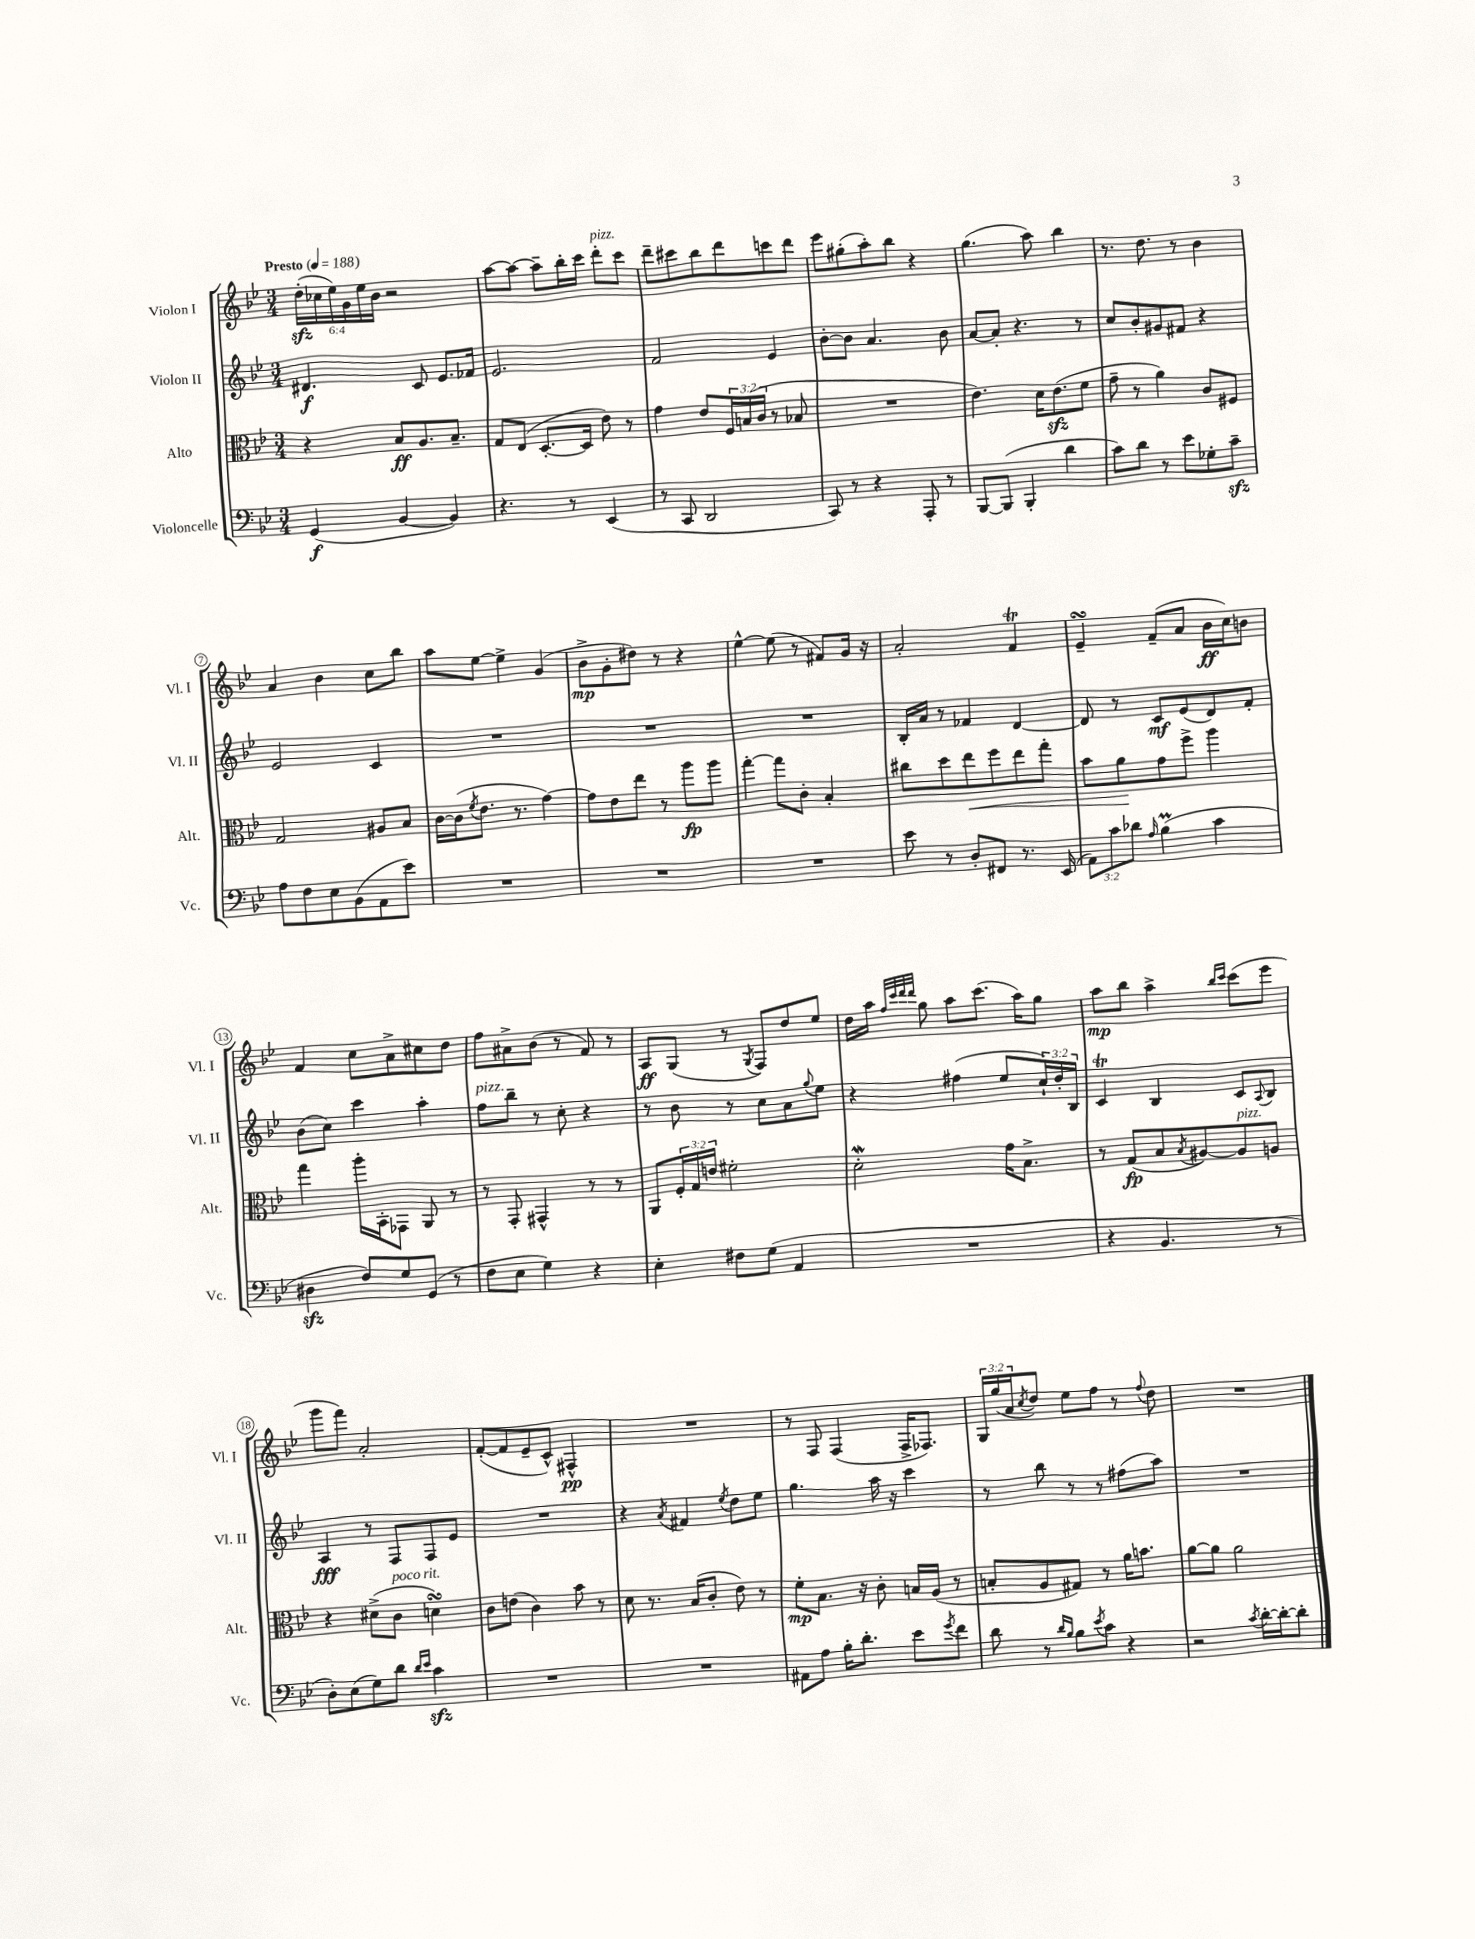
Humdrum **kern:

**kern	**dynam	**kern	**dynam	**kern	**dynam	**kern	**dynam
*part4	*part4	*part3	*part3	*part2	*part2	*part1	*part1
*staff4	*staff4	*staff3	*staff3	*staff2	*staff2	*staff1	*staff1
*I"Violoncelle	*	*I"Alto	*	*I"Violon II	*	*I"Violon I	*
*I'Vc.	*	*I'Alt.	*	*I'Vl. II	*	*I'Vl. I	*
*clefF4	*	*clefC3	*	*clefG2	*	*clefG2	*
*k[b-e-]	*	*k[b-e-]	*	*k[b-e-]	*	*k[b-e-]	*
*M3/4	*	*M3/4	*	*M3/4	*	*M3/4	*
*MM188	*	*MM188	*	*MM188	*	*MM188	*
=1	=1	=1	=1	=1	=1	=1	=1
!	!	!	!	!	!	!LO:TX:a:B:t=Presto	!
(4GG/	f	4r	.	4.d#X/	f	(24ddzz'\LL	.
.	.	.	.	.	.	24cc-X\	.
.	.	.	.	.	.	24ee-\)	.
.	.	.	.	.	.	24g\	.
.	.	.	.	.	.	24ee-\	.
.	.	.	.	.	.	24b-\JJ	.
[4BB-/	.	8B-/L	ff	.	.	2r	.
.	.	8.A/	.	8c/	.	.	.
4BB-/])	.	.	.	8.e-/L	.	.	.
.	.	8.B-~/J	.	.	.	.	.
.	.	.	.	16f-X/Jk	.	.	.
=2	=2	=2	=2	=2	=2	=2	=2
4.r	.	8G/L	.	2.e-/	.	[8aa\L	.
.	.	(8E-/J	.	.	.	8aa\J_	.
.	.	[8.D'/L	.	.	.	8aa~\L]	.
8r	.	.	.	.	.	16bb-'\L	.
.	.	16D/Jk]	.	.	.	16ccc\JJ	.
!	!	!	!	!	!	!LO:TX:a:i:t=pizz.	!
(4EE-/	.	8e-\)	.	.	.	8ddd'\L	.
.	.	8r	.	.	.	8ccc\J	.
=3	=3	=3	=3	=3	=3	=3	=3
8r	.	4g\	.	2f/	.	8ddd~\L	.
8CC/	.	.	.	.	.	8ccc#X\	.
2DD/	.	8e-/L	.	.	.	8bb-\	.
.	.	24F/L	.	.	.	8ddd\	.
.	.	(24Bn/	.	.	.	.	.
.	.	24c/JJ	.	.	.	.	.
.	.	8r	.	4e-/	.	8cccn\	.
.	.	8B-X/	.	.	.	8ddd\J	.
=4	=4	=4	=4	=4	=4	=4	=4
8CC/)	.	2.r	.	[8b-'\L	.	8eee-\L	.
8r	.	.	.	8b-\J]	.	(8gg#X'\	.
4r	.	.	.	4.a/	.	8aa'\)	.
.	.	.	.	.	.	8bb-\J	.
8AAA'/	.	.	.	.	.	4r	.
8r	.	.	.	8b-\	.	.	.
=5	=5	=5	=5	=5	=5	=5	=5
[8BBB-/L	.	4.e-\)	.	[8a/L	.	(4.gg\	.
(8BBB-/J]	.	.	.	8a'/J]	.	.	.
4BBB-'/	.	.	.	4.r	.	.	.
.	.	16d\KL	.	.	.	8aa\)	.
.	.	(8.e-zz\	.	.	.	.	.
4d\	.	.	.	.	.	4bb-\	.
.	.	8f\J	.	8r	.	.	.
=6	=6	=6	=6	=6	=6	=6	=6
8c\L)	.	8g~\	.	8cc/L	.	8.r	.
8d\J	.	8r	.	8b-'/	.	.	.
.	.	.	.	.	.	8.dd\	.
8r	.	4a\)	.	8g#X/	.	.	.
8e-\L	.	.	.	8f#X/J	.	8r	.
8G-X'\	.	8c/L	.	4r	.	4b-\	.
8czz~\J	.	8F#X/J	.	.	.	.	.
!!LO:LB:g=z
=7	=7	=7	=7	=7	=7	=7	=7
8A\L	.	2G/	.	2e-/	.	4a/	.
8F\	.	.	.	.	.	.	.
8E-\	.	.	.	.	.	4b-\	.
(8BB-\	.	.	.	.	.	.	.
8AA\	.	8A#X/L	.	4c/	.	8cc\L	.
8e-\J)	.	8B-/J	.	.	.	8bb-\J	.
=8	=8	=8	=8	=8	=8	=8	=8
2.r	.	[16c\LL	.	2.r	.	8aa\L	.
.	.	(16c\J]	.	.	.	.	.
.	.	8qf/	.	.	.	.	.
.	.	8.e-\J	.	.	.	[8ee-\J	.
.	.	.	.	.	.	4ee-^\]	.
.	.	8.r	.	.	.	.	.
.	.	[4g\)	.	.	.	(4g/	.
=9	=9	=9	=9	=9	=9	=9	=9
2.r	.	8g\L]	.	2.r	.	8b-^\L	mp
.	.	8e-\	.	.	.	8g'\	.
.	.	8ee-\J	.	.	.	8dd#X\J)	.
.	.	8r	.	.	.	8r	.
.	.	8aa\L	fp	.	.	4r	.
.	.	8aa\J	.	.	.	.	.
=10	=10	=10	=10	=10	=10	=10	=10
2.r	.	[4gg'\	.	2.r	.	[4ee-^^\	.
.	.	8gg\L]	.	.	.	(8ee-\]	.
.	.	8c'\J	.	.	.	8r	.
.	.	4B-'/	.	.	.	8f#X/L)	.
.	.	.	.	.	.	16g/Jk	.
.	.	.	.	.	.	16r	.
=11	=11	=11	=11	=11	=11	=11	=11
8e-\	.	8cc#X\L	.	16B-'/LL	.	2a'/	.
.	.	.	.	16a/JJ	.	.	.
8r	.	8dd\	.	8r	.	.	.
!	!	!	!LO:HP:b	!	!	!	!
8D'/L	.	8ee-\	<	4f-X/	.	.	.
8FF#X/J	.	8ff\	.	.	.	.	.
8.r	.	8ee-\	.	[4d/	.	4fT/	.
.	.	8gg'\J	.	.	.	.	.
(16EE-/	.	.	.	.	.	.	.
=12	=12	=12	=12	=12	=12	=12	=12
12AA\L)	.	8b-\L	.	8d/]	.	4e-sSSs~/	.
12c\	.	.	.	.	.	.	.
.	.	8a\	.	8r	.	.	.
12d-X\J	.	.	.	.	.	.	.
16qqA/	.	.	.	.	.	.	.
(4B-M\	.	8g\	[	8c/L	mf	(8f~/L	.
.	.	8ff^\J	.	(8e-/	.	8a/J	.
4c\	.	4aa\	.	8d/)	.	16b-\LL	ff
.	.	.	.	.	.	16cc\J)	.
.	.	.	.	8f'/J	.	8bn\J	.
!!LO:LB:g=z
=13	=13	=13	=13	=13	=13	=13	=13
4D#Xzz\	.	4gg\	.	(8b-\L	.	4f/	.
.	.	.	.	8cc\J)	.	.	.
8F/L)	.	16aa'\LL	.	4ccc\	.	8cc\L	.
.	.	16BB-'\J	.	.	.	.	.
8G/	.	8GG-X\J	.	.	.	8a^\	.
(8GG/J	.	8AA/	.	4aa'\	.	8cc#X\	.
8r	.	8r	.	.	.	8dd\J	.
=14	=14	=14	=14	=14	=14	=14	=14
!	!	!	!	!LO:TX:a:i:t=pizz.	!	!	!
8F\L	.	8r	.	8ff\L	.	8ff\L	.
8E-\J	.	8GG'/	.	8bb-~\J	.	8a#X^\	.
4G\)	.	4GG#X^^/	.	8r	.	(8b-\J	.
.	.	.	.	8cc'\	.	8r	.
4r	.	8r	.	4r	.	8f/)	.
.	.	8r	.	.	.	8r	.
=15	=15	=15	=15	=15	=15	=15	=15
4E-'\	.	8AA/L	.	8r	.	8A/L	ff
.	.	24F'/L	.	8b-\	.	(8G/J	.
.	.	24G/	.	.	.	.	.
.	.	24en/JJ	.	.	.	.	.
8F#X\L	.	2f#X'\	.	8r	.	8r	.
.	.	.	.	.	.	8qG/	.
(8G\J	.	.	.	8cc\L	.	8F/L)	.
4AA/	.	.	.	8a\	.	8dd/	.
.	.	.	.	8qqgg/	.	.	.
.	.	.	.	8ee-\J	.	8ee-/J	.
=16	=16	=16	=16	=16	=16	=16	=16
2.r	.	2dW'\	.	4r	.	16dd\LL	.
.	.	.	.	.	.	16aa\JJ	.
.	.	.	.	.	.	32qqff/LLL	.
.	.	.	.	.	.	32qqccc/	.
.	.	.	.	.	.	32qqddd/	.
.	.	.	.	.	.	32qqddd/JJJ	.
.	.	.	.	.	.	8gg\	.
.	.	.	.	(4ff#X\	.	8aa\L	.
.	.	.	.	.	.	(8.ccc\J	.
.	.	16g\KL	.	8ee-/L	.	.	.
.	.	8.B-^\J	.	.	.	16aa\KL)	.
.	.	.	.	24cc`/L)	.	8gg\J	.
.	.	.	.	24dd'/	.	.	.
.	.	.	.	24B-/JJ	.	.	.
=17	=17	=17	=17	=17	=17	=17	=17
4r	.	8r	.	4cT/	.	8aa\L	mp
.	.	(8G/L	fp	.	.	8bb-\J	.
4.BB-/	.	8B-/	.	4B-/	.	4aa^\	.
.	.	8qB-/	.	.	.	.	.
.	.	[8A#X/)	.	.	.	.	.
.	.	.	.	.	.	16qqbb-/LL	.
.	.	.	.	.	.	16qqccc/JJ	.
!	!	!LO:TX:a:i:t=pizz.	!	!	!	!	!
.	.	8A#/]	.	8c/L	.	(8ccc\L	.
.	.	.	.	8qqA/	.	.	.
8r	.	8An/J	.	8B-/J	.	8eee-\J	.
!!LO:LB:g=z
=18	=18	=18	=18	=18	=18	=18	=18
8D'\L)	.	4r	.	4A/	fff	8ggg\L	.
(8E-\	.	.	.	.	.	8fff\J)	.
8G\)	.	(8d#X^\L	.	8r	.	2a'/	.
!	!	!LO:TX:a:i:t=poco rit.	!	!	!	!	!
8d\J	.	8c\J	.	8F/L	.	.	.
16qqd/LL	.	.	.	.	.	.	.
16qqe-/JJ	.	.	.	.	.	.	.
4czz\	.	4dnsSsS\)	.	8F/	.	.	.
.	.	.	.	8e-/J	.	.	.
=19	=19	=19	=19	=19	=19	=19	=19
2.r	.	8c\L	.	2.r	.	([8f'/L	.
.	.	(8en\J	.	.	.	8f/]	.
.	.	4c\)	.	.	.	8e-~/	.
.	.	.	.	.	.	8c^^/J)	.
.	.	8b-\	.	.	.	4F#X^^/	pp
.	.	8r	.	.	.	.	.
=20	=20	=20	=20	=20	=20	=20	=20
2.r	.	8d\	.	4r	.	2.r	.
.	.	8.r	.	.	.	.	.
.	.	.	.	8qa/	.	.	.
.	.	.	.	4f#X/	.	.	.
.	.	(16B-/KL	.	.	.	.	.
.	.	8c'/J	.	.	.	.	.
.	.	.	.	8qee-/	.	.	.
.	.	8e-\)	.	8dd\L	.	.	.
.	.	8r	.	8ee-\J	.	.	.
=21	=21	=21	=21	=21	=21	=21	=21
8AA#X\L	.	8f'\L	mp	4.gg\	.	8r	.
8A\J	.	8.B-\J	.	.	.	8F/	.
16B-'\KL	.	.	.	.	.	(4F/	.
8.d'\J	.	16r	.	.	.	.	.
.	.	8c'\	.	16aa\	.	.	.
.	.	.	.	16r	.	.	.
8e-\L	.	16Bn/LL	.	4ccc\	.	16F^/KL	.
.	.	(16A/JJ	.	.	.	8.F-X/J)	.
8qg/	.	.	.	.	.	.	.
8f\J	.	8r	.	.	.	.	.
=22	=22	=22	=22	=22	=22	=22	=22
8d\	.	8Bn'/L	.	8r	.	24G/LL	.
.	.	.	.	.	.	(24gg/	.
.	.	.	.	.	.	24a/J	.
.	.	.	.	.	.	8qcc/	.
8r	.	8A/	.	8bb-\	.	8dd/J)	.
16qqd/LL	.	.	.	.	.	.	.
16qqB-/JJ	.	.	.	.	.	.	.
8B-\L	.	8G#X/J)	.	8r	.	8ee-\L	.
8qe-/	.	.	.	.	.	.	.
8c\J	.	8r	.	8r	.	8ff\J	.
4r	.	16a\KL	.	(8ff#X\L	.	8r	.
.	.	8.bn\J	.	.	.	.	.
.	.	.	.	.	.	8qqff/	.
.	.	.	.	8aa\J)	.	8dd\	.
=23	=23	=23	=23	=23	=23	=23	=23
2r	.	[8a\L	.	2.r	.	2.r	.
.	.	8a\J]	.	.	.	.	.
.	.	2a\	.	.	.	.	.
8qc/	.	.	.	.	.	.	.
[16d'\LL	.	.	.	.	.	.	.
16d'\J_	.	.	.	.	.	.	.
8d'\J]	.	.	.	.	.	.	.
==	==	==	==	==	==	==	==
*-	*-	*-	*-	*-	*-	*-	*-
